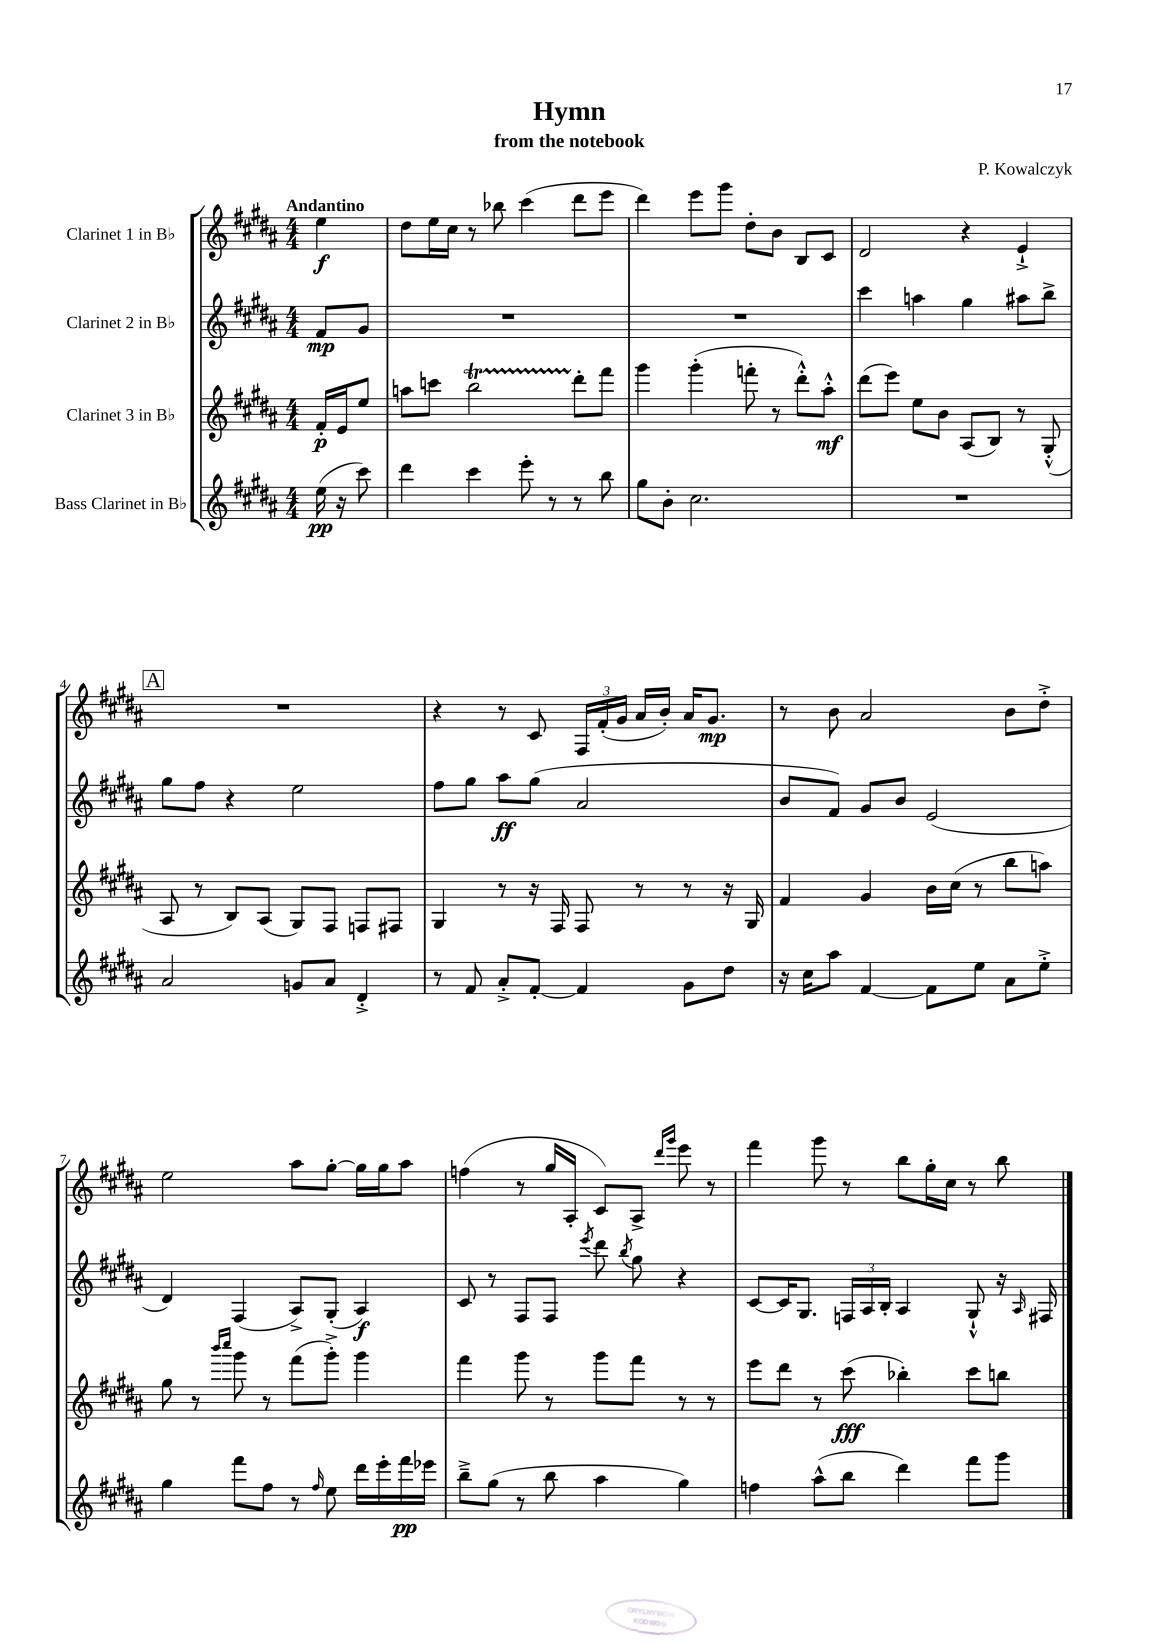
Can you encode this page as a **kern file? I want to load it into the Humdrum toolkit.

**kern	**kern	**kern	**kern
*staff4	*staff3	*staff2	*staff1
*clefG2	*clefG2	*clefG2	*clefG2
*k[f#c#g#d#a#]	*k[f#c#g#d#a#]	*k[f#c#g#d#a#]	*k[f#c#g#d#a#]
*M4/4	*M4/4	*M4/4	*M4/4
(16ee	16f#'	8f#	4ee
16r	16e	.	.
8ccc#)	8ee	8g#	.
=	=	=	=
4ddd#	8aa	1r	8dd#
.	8ccc	.	16ee
.	.	.	16cc#
4ccc#	2bb	.	8r
.	.	.	8bb-
8eee'	.	.	(4ccc#
8r	.	.	.
8r	8ddd#'	.	8ddd#
8bb	8fff#	.	8eee
=	=	=	=
8gg#	4ggg#	1r	4ddd#)
8b'	.	.	.
2.cc#	(4ggg#'	.	8eee
.	.	.	8ggg#
.	8fff'	.	8dd#'
.	8r	.	8b
.	8ddd#'^^)	.	8B
.	8aa#'^^	.	8c#
=	=	=	=
1r	(8ddd#	4ccc#	2d#
.	8eee)	.	.
.	8ee	4aa	.
.	8b	.	.
.	(8A#	4gg#	4r
.	8B)	.	.
.	8r	8aa#	4e`^
.	(8G#'^^	8bb^	.
=	=	=	=
2a#	8A#	8gg#	1r
.	8r	8ff#	.
.	8B)	4r	.
.	(8A#	.	.
8g	8G#)	2ee	.
8a#	8F#	.	.
4d#'^	8F	.	.
.	8F#	.	.
=	=	=	=
8r	4G#	8ff#	4r
8f#	.	8gg#	.
8a#'^	8r	8aa#	8r
[8f#'	16r	(8gg#	8c#
.	16F#	.	.
4f#]	8F#	2a#	24F#
.	.	.	(24f#'
.	.	.	24g#
.	8r	.	16a#
.	.	.	16b')
8g#	8r	.	16a#
.	.	.	8.g#
8dd#	16r	.	.
.	16G#	.	.
=	=	=	=
16r	4f#	8b	8r
16cc#	.	.	.
8aa#	.	8f#)	8b
[4f#	4g#	8g#	2a#
.	.	8b	.
8f#]	16b	(2e	.
.	(16cc#	.	.
8ee	8r	.	.
8a#	8bb	.	8b
8ee'^	8aa)	.	8dd#'^
=	=	=	=
4gg#	8gg#	4d#)	2ee
.	8r	.	.
.	16qqbbb	.	.
.	16qqcccc#	.	.
8fff#	8ggg#	(4F#	.
8ff#	8r	.	.
8r	(8fff#	8A#^)	8aa#
16qqff#	.	.	.
8ee	8ggg#'^)	(8G#'	[8gg#'
16ddd#	4ggg#	4A#)	16gg#]
16eee'	.	.	16gg#
16fff#	.	.	8aa#
16eee-	.	.	.
=	=	=	=
8bb~^	4fff#	8c#	(4ff
(8gg#	.	8r	.
8r	8ggg#	8F#	8r
8bb	8r	8F#	16gg#
.	.	.	16A#'
.	.	8qeee	.
4aa#	8ggg#	8ddd#	8c#)
.	.	8qbb	.
.	8fff#	8gg#	8A#^
.	.	.	16qqddd#
.	.	.	16qqggg#
4gg#)	8r	4r	8eee
.	8r	.	8r
=	=	=	=
4ff	8eee	[8c#	4fff#
.	8ddd#	16c#]	.
.	.	8.G#	.
(8aa#^^	8r	.	8ggg#
8bb	(8ccc#	24F	8r
.	.	24A#	.
.	.	24B'	.
4ddd#)	4bb-')	4A#	8bb
.	.	.	16gg#'
.	.	.	16cc#
8fff#	8ccc#	8G#`^^	8r
8ggg#	8bb	16r	8bb
.	.	16qqA#	.
.	.	16F#	.
==	==	==	==
*-	*-	*-	*-
